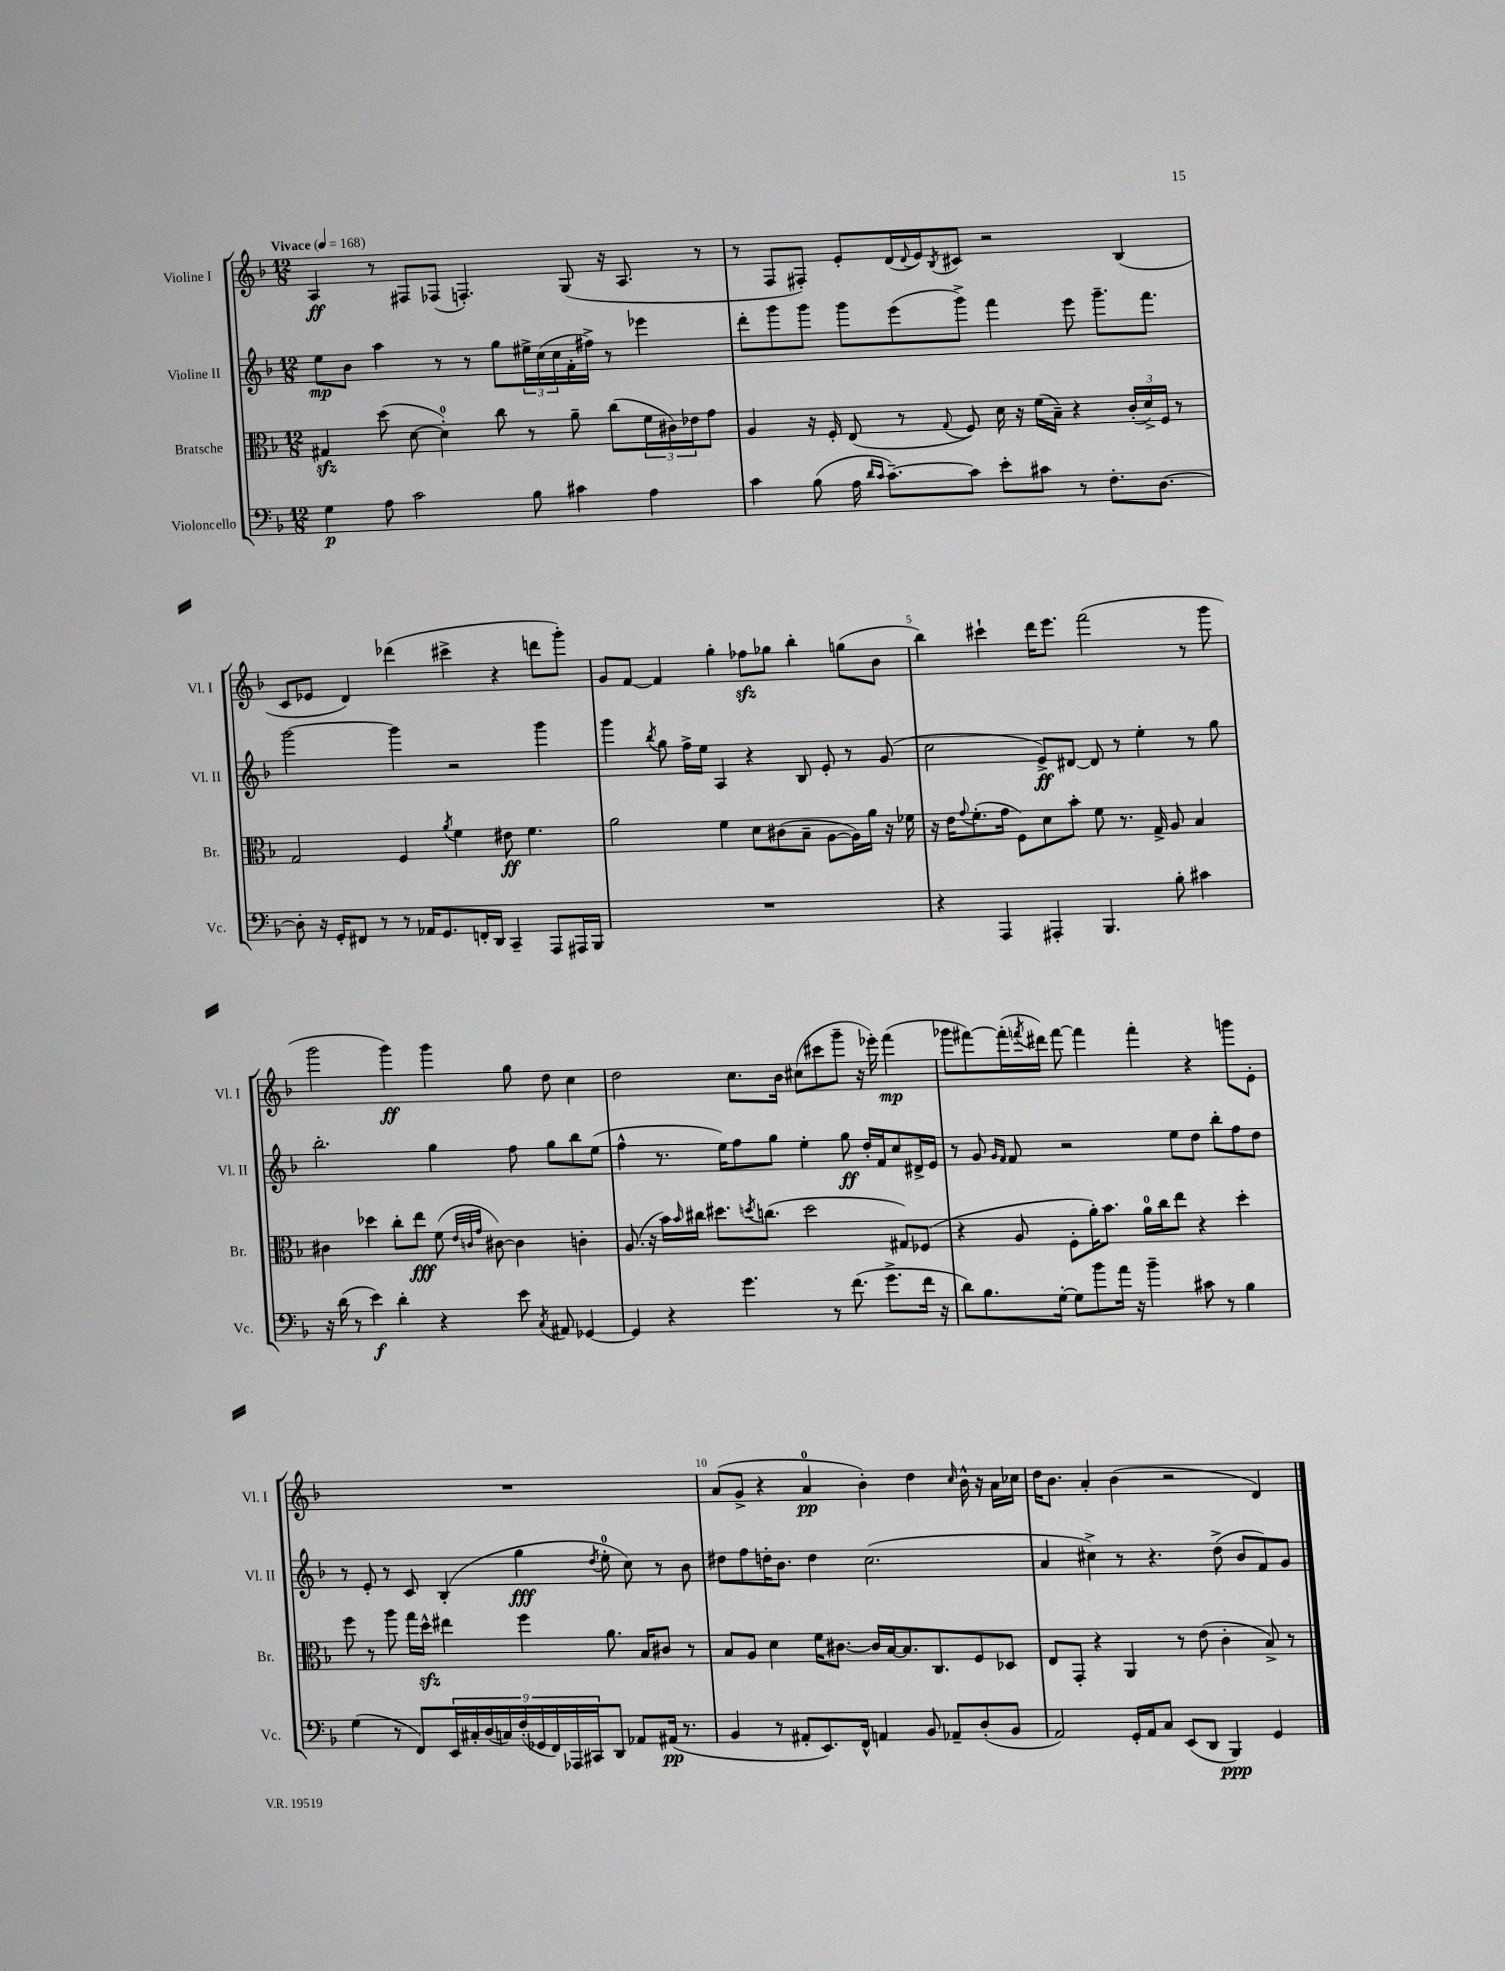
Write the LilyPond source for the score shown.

<<
\new StaffGroup <<
\new Staff = "s0" \with { instrumentName = "Violine I" shortInstrumentName = "Vl. I" } {
    \clef treble \key f \major \numericTimeSignature \time 12/8 \tempo "Vivace" 4 = 168
    a4\ff r8 fis8 fes8( f4.-.) g8( r16 a8. r8 |
    r8 f8 fis8-.) e'8-. d'16( \appoggiatura { d'8 } e'16) \acciaccatura { bes8 } cis'8 r2 bes4( |
    c'8 ees'8 d'4) des'''4( cis'''4-> r4 d'''8 g'''8-.) |
    g'8 f'8~ f'4 g''4-. fes''8\sfz ges''8 bes''4-. g''8( bes'8 |
    bes''4) cis'''4-! d'''16 e'''8. f'''2( r8 g'''8 |
    g'''2 g'''4\ff) g'''4 g''8 d''8 c''4 |
    d''2 c''8. bes'16 cis''8( cis'''8 g'''8-- r16 ees'''16-.) f'''4\mp( |
    ges'''8 fis'''8~) fis'''16-.( \acciaccatura { f'''8 } dis'''16) f'''8~ f'''4 f'''4-. r4 g'''8 e'8-. |
    R1. |
    a'8( g'8-> r4 a'4-0\pp bes'4-.) d''4 \grace { c''16 } bes'16-^ r16 a'16 ces''16 |
    d''16 bes'8. a'4-. bes'4( r2 d'4) \bar "|." |
}
\new Staff = "s1" \with { instrumentName = "Violine II" shortInstrumentName = "Vl. II" } {
    \clef treble \key f \major \numericTimeSignature \time 12/8
    e''8\mp bes'8 a''4 r8 r8 g''8 \tuplet 3/2 { eis''16-> c''16( c''16 } f'16-. fis''16->) r8 ees'''4 |
    d'''8-. g'''8 g'''8 g'''8 e'''8( g'''8->) f'''4 e'''8 g'''8.-- f'''8. |
    g'''2~ g'''4 r2 g'''4 |
    g'''4 \acciaccatura { bes''8 } g''8 f''16-> e''16 a4 r4 bes8 e'8-. r8 g'8( |
    c''2 e'8->\ff) dis'8~ dis'8 r8 e''4-. r8 g''8 |
    bes''2.-. g''4 f''8 g''8 bes''8 e''8( |
    f''4-^ r8. e''16) f''8 g''8 e''4-. g''8\ff d''16-. f'16 c''8 dis'16-> e'16 |
    r8 g'8 \grace { g'16 f'16 } f'8 r2 e''8 d''8 bes''8-. f''8 d''8 |
    r8 e'8-. r8 c'8 bes4-.( g''4\fff \acciaccatura { d''8 } e''8-0-. c''8) r8 bes'8 |
    dis''8 f''8 d''16-. bes'8. d''4 c''2.( |
    a'4 cis''4->) r8 r4. d''8->( bes'8 f'8) g'8 \bar "|." |
}
\new Staff = "s2" \with { instrumentName = "Bratsche" shortInstrumentName = "Br." } {
    \clef alto \key f \major \numericTimeSignature \time 12/8
    gis4\sfz d''8( d'8~ d'4-0-.) c''8 r8 a'8-- c''8( \tuplet 3/2 { f'16 cis'16) ees'16 } g'8 |
    a4 r16 f16-. e8( r8 \appoggiatura { g8 } f8) d'16 r16 f'16( bes16--) r4 \tuplet 3/2 { c'16-.( d'16->) f16 } r8 |
    g2 f4 \acciaccatura { a'8 } f'4 eis'8\ff f'4. |
    a'2 f'4 d'8 cis'8( bes8-- a8~ a16) a'16 r16 fes'16 |
    r16 e'16 \appoggiatura { g'8 } f'8.-.( g'16 f8) d'8 bes'8-. f'8 r8. g16-> a8 bes4 |
    cis'4 des''4 c''8-. e''8\fff f'8( \grace { e'32 c'32 g'32 } cis'8~) cis'4 c'4-. |
    a8.( r16 bes'16) \grace { bes'16 } cis''16 dis''8. \acciaccatura { d''8 } c''8.( d''2 gis8) fes8( |
    r4 a8 f8-. a'16-.) bes'8. a'16-0 c''16 e''8 r4 d''4-. |
    f''8 r8 a''8 g''16 d''16-^\sfz eis''4 f''4 a'8. bes16 cis'8 r8 |
    bes8 a8 d'4 f'16 cis'8.~ cis'16 bes16~ bes8. c8. f8 des8 |
    e8 g,8-. r4 a,4 r8 e'8( c'4-. bes8->) r8 \bar "|." |
}
\new Staff = "s3" \with { instrumentName = "Violoncello" shortInstrumentName = "Vc." } {
    \clef bass \key f \major \numericTimeSignature \time 12/8
    g4\p a8 c'2 bes8 cis'4 a4 |
    c'4 bes8( a16 \grace { d'16 c'16 } c'8.~--) c'8 e'8-. cis'8 r8 f8.-. d8.~ |
    d8-. r16 g,16-. fis,8 r8 r8 aes,16 g,8. f,16-. d,16 c,4-- a,,8 ais,,16 bes,,16 |
    R1. |
    r4 a,,4 ais,,4-. bes,,4. bes8-. cis'4 |
    r16 d'16( r8 e'4\f) d'4-. r4 e'8 \acciaccatura { c8 } ais,8 ges,4~ |
    ges,4 r4 g'4. r8 f'8.( g'8.-> f'16 r16 |
    d'8) bes8. g16~-. g8 bes'8 a'16 r16 bes'4-- cis'8 r8 bes4 |
    g4( r8 f,8) \tuplet 9/8 { e,16 cis16-. d16( c16) f16-.( ges,16 f,16) aes,,16 cis,16 } d,8 aes,8 ais,16\pp( r8. |
    bes,4 r8 ais,8-. e,8.) f,16-^ a,4 bes,8 aes,8-- d8-.( bes,8 |
    a,2) g,16-. a,16 c8 e,8( d,8 bes,,4\ppp) g,4 \bar "|." |
}
>>
>>
\layout { \context { \Score \override BarNumber.break-visibility = ##(#f #t #t) barNumberVisibility = #(every-nth-bar-number-visible 5) } }
